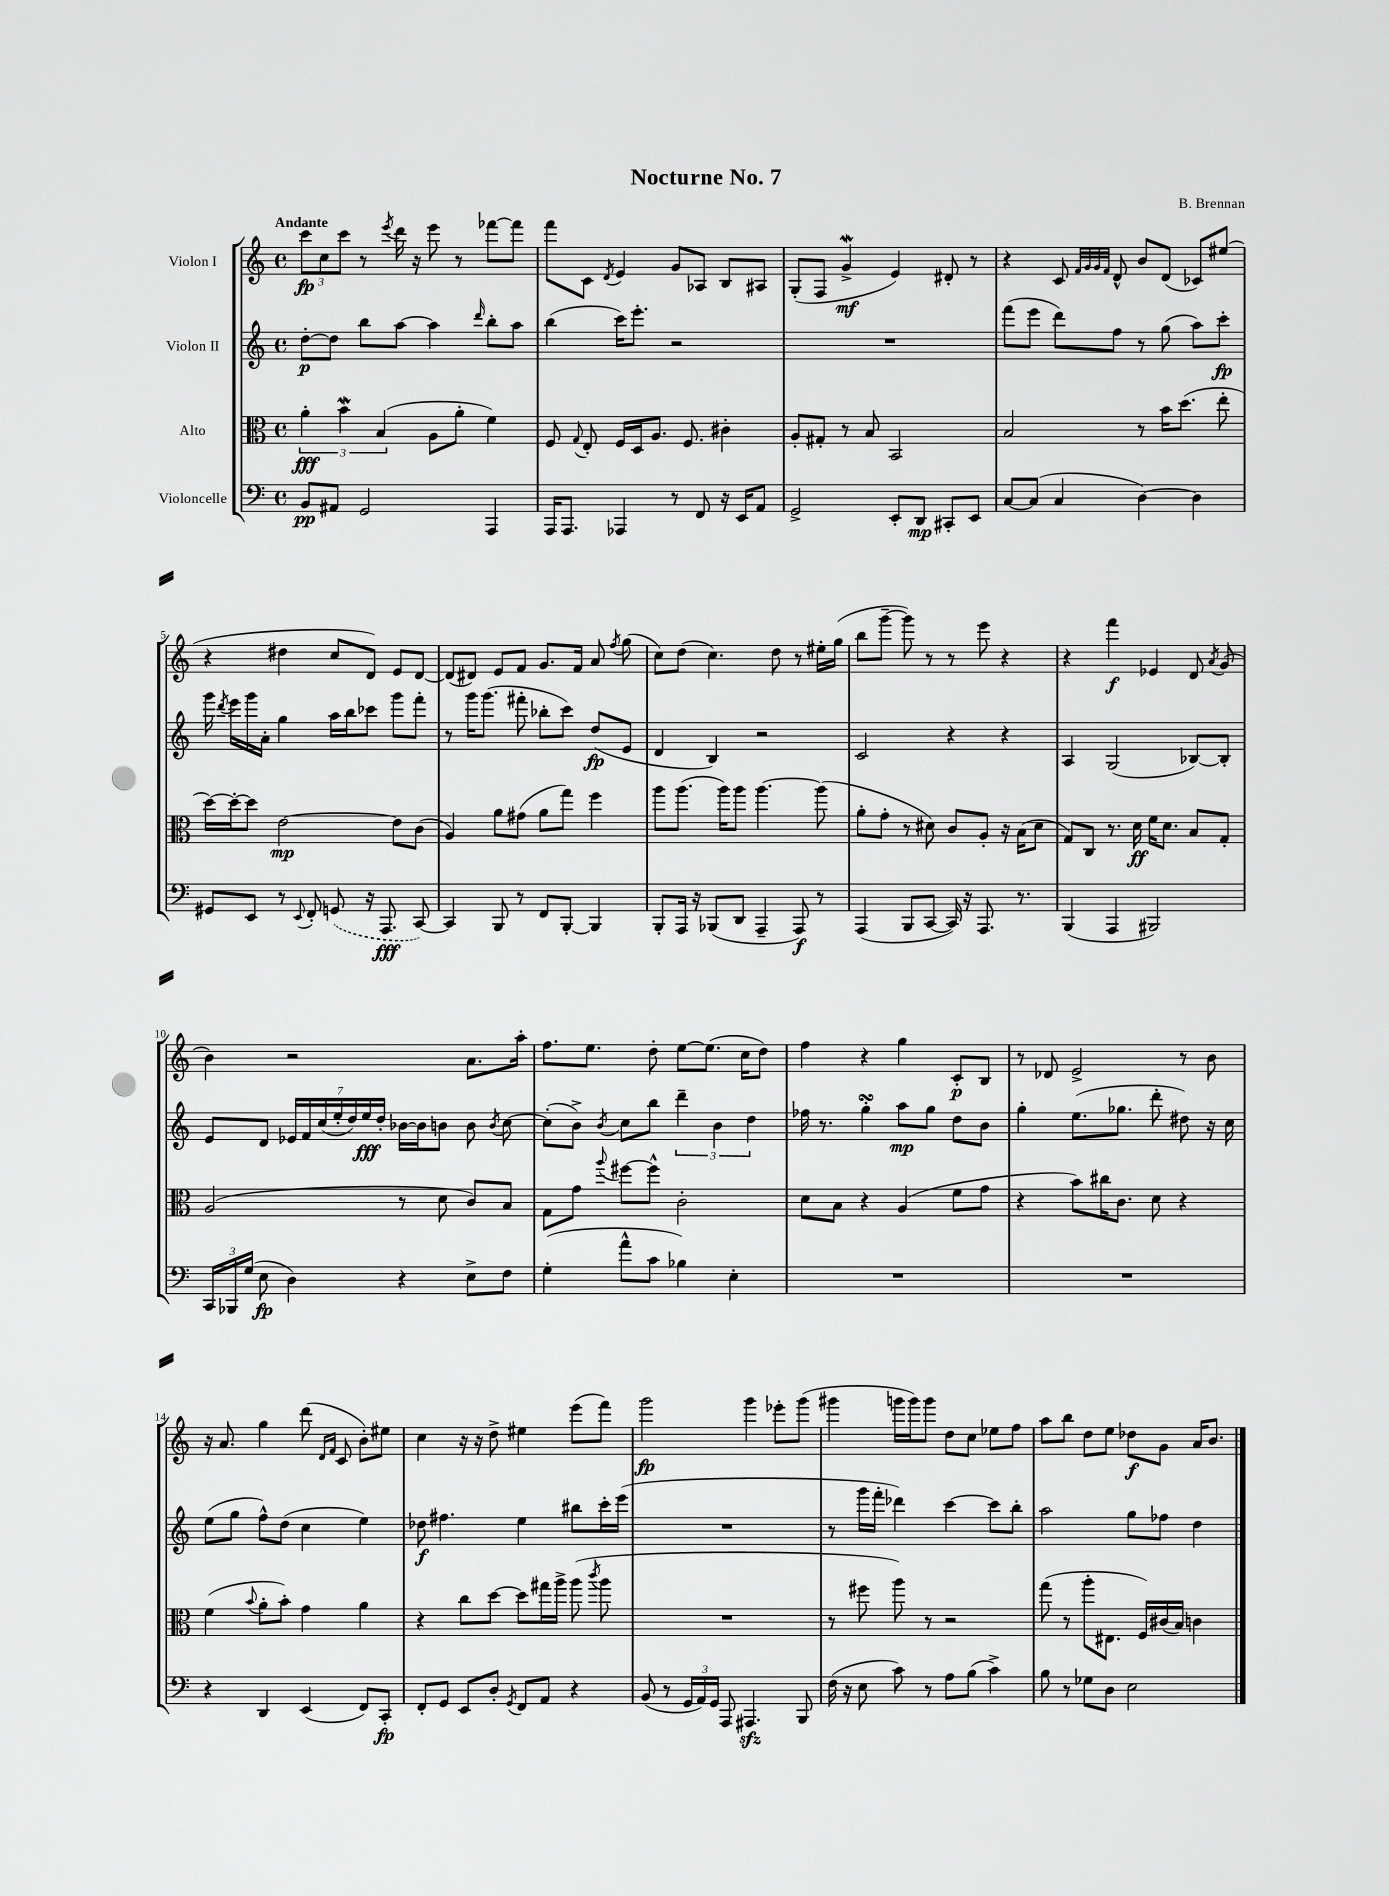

**kern	**dynam	**kern	**dynam	**kern	**dynam	**kern	**dynam
*part4	*part4	*part3	*part3	*part2	*part2	*part1	*part1
*staff4	*staff4	*staff3	*staff3	*staff2	*staff2	*staff1	*staff1
*I"Violoncelle	*	*I"Alto	*	*I"Violon II	*	*I"Violon I	*
*clefF4	*	*clefC3	*	*clefG2	*	*clefG2	*
*k[]	*	*k[]	*	*k[]	*	*k[]	*
*M4/4	*	*M4/4	*	*M4/4	*	*M4/4	*
*met(c)	*	*met(c)	*	*met(c)	*	*met(c)	*
=1	=1	=1	=1	=1	=1	=1	=1
!	!	!	!	!	!	!LO:TX:a:B:t=Andante	!
8BB/L	pp	6a'\	fff	[8dd'\L	p	12ccc\L	fp
.	.	.	.	.	.	12cc\	.
8AA#X/J	.	.	.	8dd\J]	.	.	.
.	.	6bW\	.	.	.	12ccc\J	.
2GG/	.	.	.	8bb\L	.	8r	.
.	.	(6B/	.	.	.	.	.
.	.	.	.	.	.	8qeee/	.
.	.	.	.	[8aa\J	.	16ddd\	.
.	.	.	.	.	.	16r	.
.	.	8A\L	.	4aa\]	.	8eee\	.
.	.	8a'\J	.	.	.	8r	.
.	.	.	.	16qqddd/	.	.	.
4AAA/	.	4f\)	.	8bb'\L	.	[8fff-X\L	.
.	.	.	.	8aa\J	.	8fff-\J]	.
=2	=2	=2	=2	=2	=2	=2	=2
16AAA/KL	.	8F/	.	(4bb\	.	8fff\L	.
8.AAA/J	.	.	.	.	.	.	.
.	.	8qqG/	.	.	.	.	.
.	.	8E'/	.	.	.	8c\J	.
.	.	.	.	.	.	8qd/	.
4AAA-X/	.	16F/LL	.	16ccc\KL)	.	4e/	.
.	.	16D/J	.	8.eee'\J	.	.	.
.	.	8.A/J	.	.	.	.	.
8r	.	.	.	2r	.	8g/L	.
.	.	8.F/	.	.	.	.	.
8FF/	.	.	.	.	.	8A-X/J	.
16r	.	4c#X'\	.	.	.	8B/L	.
16EE/KL	.	.	.	.	.	.	.
8AA/J	.	.	.	.	.	8A#X/J	.
=3	=3	=3	=3	=3	=3	=3	=3
2GG^/	.	8A'/L	.	1r	.	(8G'/L	.
.	.	8G#X'/J	.	.	.	8F/J	.
.	.	8r	.	.	.	4gW^/	mf
.	.	8B/	.	.	.	.	.
8EE'/L	.	2BB/	.	.	.	4e/)	.
8DD/J	mp	.	.	.	.	.	.
8CC#X'/L	.	.	.	.	.	8d#X'/	.
8EE/J	.	.	.	.	.	8r	.
=4	=4	=4	=4	=4	=4	=4	=4
[8C/L	.	2B/	.	(8fff\L	.	4r	.
(8C/J]	.	.	.	8eee\J	.	.	.
4C/	.	.	.	8ddd\L)	.	8c/	.
.	.	.	.	.	.	32qqf/LLL	.
.	.	.	.	.	.	32qqg/	.
.	.	.	.	.	.	32qqg/	.
.	.	.	.	.	.	32qqf/JJJ	.
.	.	.	.	8ff\J	.	8d^^/	.
[4D\)	.	8r	.	8r	.	8b/L	.
.	.	16b\KL	.	(8gg\	.	(8d/J	.
.	.	(8.dd\J	.	.	.	.	.
4D\]	.	.	.	8aa\L)	.	8c-X/L)	.
.	.	8ee'\	.	8ccc'\J	fp	(8ee#X/J	.
!!LO:LB:g=z
=5	=5	=5	=5	=5	=5	=5	=5
8GG#X/L	.	[16dd\LL)	.	16ggg\	.	4r	.
.	.	.	.	8qddd/	.	.	.
.	.	16dd'\J_	.	16eee\LL	.	.	.
8EE/J	.	8dd\J]	.	16ggg\	.	.	.
.	.	.	.	16a'\JJ	.	.	.
8r	.	[2e\	mp	4gg\	.	4dd#X\	.
8qqEE/	.	.	.	.	.	.	.
8FF'/	.	.	.	.	.	.	.
(8GGn/	.	.	.	16aa\LL	.	8cc/L	.
.	.	.	.	16bb\J	.	.	.
16r	.	.	.	8ccc-X\J	.	8d/J)	.
8.AAA/	fff	.	.	.	.	.	.
.	.	8e\L]	.	8ggg\L	.	8e/L	.
[8CC/)	.	(8c\J	.	8fff'\J	.	[8d/J	.
=6	=6	=6	=6	=6	=6	=6	=6
4CC/]	.	4A/)	.	8r	.	(8d/L]	.
.	.	.	.	16ggg\KL	.	8d#X/J)	.
.	.	.	.	(8.ggg\J	.	.	.
8BBB/	.	8a\L	.	.	.	8e/L	.
8r	.	(8g#X\J	.	8fff#X'\	.	8f/J	.
8FF/L	.	8a\L	.	8bb-X'\L	.	8.g/L	.
[8BBB'/J	.	8gg\J)	.	8ccc\J)	.	.	.
.	.	.	.	.	.	16f/Jk	.
4BBB/]	.	4ff\	.	(8dd/L	fp	8a/	.
.	.	.	.	.	.	8qff/	.
.	.	.	.	8e/J	.	(8gg\	.
=7	=7	=7	=7	=7	=7	=7	=7
8BBB'/L	.	8aa\L	.	4d/	.	8cc\L)	.
16AAA/Jk	.	(8.aa\J	.	.	.	(8dd\J	.
16r	.	.	.	.	.	.	.
(8BBB-X/L	.	.	.	4B/)	.	4.cc\)	.
.	.	16aa\KL)	.	.	.	.	.
8DD/J	.	8aa\J	.	.	.	.	.
4AAA~/	.	[4.aa\	.	2r	.	.	.
.	.	.	.	.	.	8dd\	.
8AAA/)	f	.	.	.	.	8r	.
8r	.	(8aa\]	.	.	.	16ee#X'\LL	.
.	.	.	.	.	.	(16gg\JJ	.
=8	=8	=8	=8	=8	=8	=8	=8
(4AAA/	.	8a'\L	.	2c/	.	8bb\L	.
.	.	8g'\J	.	.	.	[8ggg~\J	.
8BBB/L	.	8r	.	.	.	8ggg\])	.
[8CC/J	.	8d#X\)	.	.	.	8r	.
16CC/])	.	8c/L	.	4r	.	8r	.
16r	.	.	.	.	.	.	.
8.AAA/	.	8A'/J	.	.	.	8eee\	.
.	.	16r	.	4r	.	4r	.
8.r	.	(16B\KL	.	.	.	.	.
.	.	8d#\J	.	.	.	.	.
=9	=9	=9	=9	=9	=9	=9	=9
(4BBB/	.	8G/L)	.	4A/	.	4r	.
.	.	8C/J	.	.	.	.	.
4AAA/	.	8.r	.	(2G/	.	4fff\	f
.	.	16d\	ff	.	.	.	.
2BBB#X/)	.	16f\KL	.	.	.	4e-X/	.
.	.	8.d\J	.	.	.	.	.
.	.	8B/L	.	[8B-X/L)	.	8d/	.
.	.	.	.	.	.	8qa/	.
.	.	8G'/J	.	8B-'/J]	.	(8g/	.
!!LO:LB:g=z
=10	=10	=10	=10	=10	=10	=10	=10
24CC/LL	.	(2A/	.	8e/L	.	4b\)	.
24BBB-X/	.	.	.	.	.	.	.
(24G/JJ	.	.	.	.	.	.	.
8E\	fp	.	.	8d/J	.	.	.
4D\)	.	.	.	28e-X/LL	.	2r	.
.	.	.	.	28f/	.	.	.
.	.	.	.	(28cc/	.	.	.
.	.	.	.	28ee'/	.	.	.
.	.	.	.	28dd/)	.	.	.
.	.	.	.	28ee/	fff	.	.
.	.	.	.	28dd'/JJ	.	.	.
4r	.	8r	.	[16b-X\LL	.	.	.
.	.	.	.	16b-\J]	.	.	.
.	.	8d\	.	8bn\J	.	.	.
8E^\L	.	8c/L)	.	8b\	.	8.a\L	.
.	.	.	.	8qb/	.	.	.
8F\J	.	8B/J	.	[8cc\	.	.	.
.	.	.	.	.	.	16aa'\Jk	.
=11	=11	=11	=11	=11	=11	=11	=11
(4G'\	.	8G\L	.	(8cc'\L]	.	8.ff\L	.
.	.	8g\J	.	8b^\J)	.	.	.
.	.	.	.	.	.	8.ee\J	.
.	.	8qqaa/	.	8qb/	.	.	.
8a^^\L	.	[8ff#X\L	.	8cc\L	.	.	.
8c\J	.	8ff#^^\J]	.	8bb\J	.	8dd'\	.
4B-X\)	.	2c'\	.	6ddd~\	.	[8ee\L	.
.	.	.	.	.	.	(8.ee\J]	.
.	.	.	.	6b\	.	.	.
4E'\	.	.	.	.	.	.	.
.	.	.	.	.	.	16cc\KL	.
.	.	.	.	6dd\	.	.	.
.	.	.	.	.	.	8dd\J)	.
=12	=12	=12	=12	=12	=12	=12	=12
1r	.	8d\L	.	16ff-X\	.	4ff\	.
.	.	.	.	8.r	.	.	.
.	.	8B\J	.	.	.	.	.
.	.	4r	.	4ggsSSS'\	.	4r	.
.	.	(4A/	.	8aa\L	mp	4gg\	.
.	.	.	.	8gg\J	.	.	.
.	.	8f\L	.	8dd\L	.	8c'/L	p
.	.	8g\J	.	8b\J	.	8B/J	.
=13	=13	=13	=13	=13	=13	=13	=13
1r	.	4r	.	4gg'\	.	8r	.
.	.	.	.	.	.	8d-X/	.
.	.	8b\L)	.	(8.ee\L	.	2e^/	.
.	.	16cc#X\K	.	.	.	.	.
.	.	8.c\J	.	8.gg-X\J	.	.	.
.	.	8d\	.	8ddd'\	.	.	.
.	.	4r	.	8dd#X\)	.	8r	.
.	.	.	.	16r	.	8b\	.
.	.	.	.	16cc\	.	.	.
!!LO:LB:g=z
=14	=14	=14	=14	=14	=14	=14	=14
4r	.	(4f\	.	(8ee\L	.	16r	.
.	.	.	.	.	.	8.a/	.
.	.	.	.	8gg\J	.	.	.
.	.	8qqb/	.	.	.	.	.
4DD/	.	8a'\L	.	8ff^^\L)	.	4gg\	.
.	.	8b'\J)	.	(8dd\J	.	.	.
(4EE/	.	4g\	.	4cc\	.	(8ddd\	.
.	.	.	.	.	.	16qqd/LL	.
.	.	.	.	.	.	16qqf/JJ	.
.	.	.	.	.	.	8c/	.
8FF/L)	.	4a\	.	4ee\)	.	8b'\L)	.
8CC'/J	fp	.	.	.	.	8ee#X\J	.
=15	=15	=15	=15	=15	=15	=15	=15
8FF'/L	.	4r	.	8dd-X\	f	4cc\	.
8GG/J	.	.	.	4.ff#X\	.	.	.
8EE/L	.	8cc\L	.	.	.	16r	.
.	.	.	.	.	.	16r	.
8D'/J	.	[8dd\J	.	.	.	8dd^\	.
8qGG/	.	.	.	.	.	.	.
8FF/L	.	8dd\L]	.	4ee\	.	4ee#X\	.
8AA/J	.	16gg#X\L	.	.	.	.	.
.	.	16aa^\JJ	.	.	.	.	.
4r	.	(8aa\	.	8bb#X\L	.	(8eee\L	.
.	.	8qccc/	.	.	.	.	.
.	.	8aa\	.	16ccc'\L	.	8fff\J)	.
.	.	.	.	(16eee\JJ	.	.	.
=16	=16	=16	=16	=16	=16	=16	=16
(8BB/	.	1r	.	1r	.	2ggg\	fp
8r	.	.	.	.	.	.	.
24GG/LL	.	.	.	.	.	.	.
24AA/)	.	.	.	.	.	.	.
24GG/JJ	.	.	.	.	.	.	.
8AAA/	.	.	.	.	.	.	.
4.AAA#Xzz/	.	.	.	.	.	4ggg\	.
.	.	.	.	.	.	8eee-X'\L	.
8BBB/	.	.	.	.	.	(8ggg\J	.
=17	=17	=17	=17	=17	=17	=17	=17
(16F\	.	8r	.	8r	.	4ggg#X\	.
16r	.	.	.	.	.	.	.
8E\	.	8ff#X\	.	16ggg\LL	.	.	.
.	.	.	.	16fff'\JJ	.	.	.
8c\)	.	8aa\)	.	4ddd-X\)	.	16gggn\LL	.
.	.	.	.	.	.	16ggg\J)	.
8r	.	8r	.	.	.	8ggg\J	.
8A\L	.	2r	.	[4ccc\	.	8dd\L	.
(8B\J	.	.	.	.	.	8cc\J	.
4c^\)	.	.	.	8ccc\L]	.	8ee-X\L	.
.	.	.	.	8bb'\J	.	8ff\J	.
=18	=18	=18	=18	=18	=18	=18	=18
8B\	.	(8gg\	.	2aa\	.	8aa\L	.
8r	.	8r	.	.	.	8bb\J	.
8G-X\L	.	8aa'\L	.	.	.	8dd\L	.
8D\J	.	8.E#X\J	.	.	.	8ee\J	.
2E\	.	.	.	8gg\L	.	8dd-X\L	f
.	.	16F/LL)	.	.	.	.	.
.	.	(16c#X/	.	8ff-X\J	.	8g\J	.
.	.	16B/JJ)	.	.	.	.	.
.	.	4cn\	.	4dd\	.	16a/KL	.
.	.	.	.	.	.	8.b/J	.
==	==	==	==	==	==	==	==
*-	*-	*-	*-	*-	*-	*-	*-
